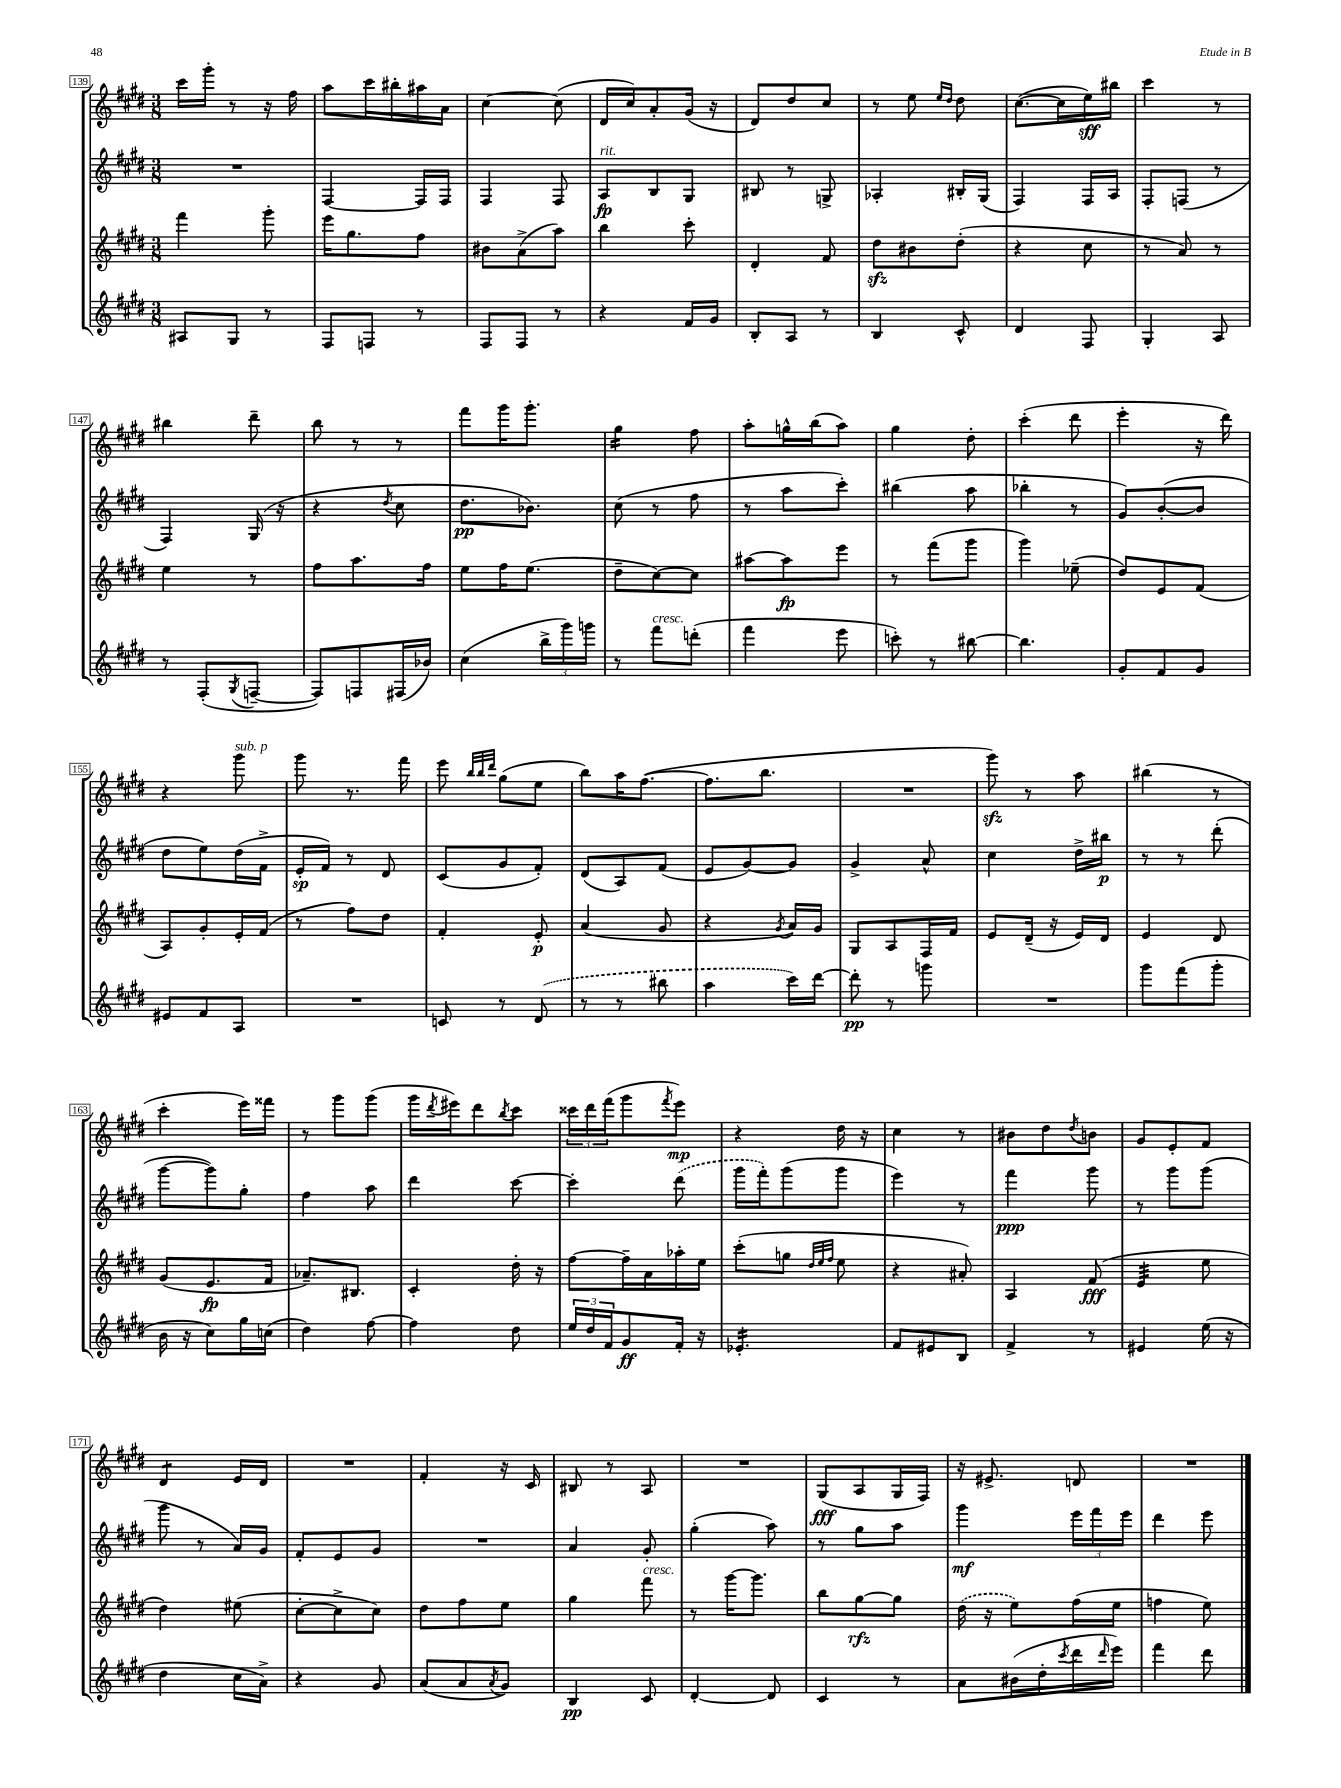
<<
\new StaffGroup <<
\new Staff = "s0" {
    \clef treble \key e \major \numericTimeSignature \time 3/8
    cis'''16 gis'''16-. r8 r16 fis''16 |
    a''8 cis'''16 bis''16-. ais''16 a'16 |
    cis''4~ cis''8( |
    dis'16 cis''16) a'8-. gis'16( r16 |
    dis'8) dis''8 cis''8 |
    r8 e''8 \grace { e''16 dis''16 } dis''8 |
    cis''8.~( cis''16 e''16\sff) bis''16 |
    cis'''4 r8 |
    bis''4 dis'''8-- |
    b''8 r8 r8 |
    fis'''8 gis'''16 gis'''8.-. |
    gis''4:16 fis''8 |
    a''8-. g''16-^ b''16( a''8) |
    gis''4 dis''8-. |
    cis'''4-.( dis'''8 |
    e'''4-. r16 dis'''16) |
    r4 gis'''8^\markup { \italic "sub. p" } |
    gis'''8 r8. fis'''16 |
    e'''8 \grace { b''32 b''32 dis'''32 } gis''8( e''8 |
    b''8) a''16 fis''8.~( |
    fis''8. b''8. |
    R4. |
    gis'''8\sfz) r8 a''8 |
    bis''4( r8 |
    cis'''4-. e'''16) fisis'''16 |
    r8 gis'''8 gis'''8( |
    gis'''16 \acciaccatura { dis'''8 } eis'''16) dis'''8 \acciaccatura { b''8 } cis'''8 |
    \tuplet 3/2 { cisis'''16 dis'''16 fis'''16( } gis'''8 \acciaccatura { fis'''8 } e'''8\mp) |
    r4 dis''16 r16 |
    cis''4 r8 |
    bis'8 dis''8 \acciaccatura { dis''8 } b'8 |
    gis'8 e'8-. fis'8 |
    dis'4:8 e'16 dis'16 |
    R4. |
    fis'4-. r16 cis'16 |
    bis8 r8 a8 |
    R4. |
    gis8\fff( a8 gis16 fis16) |
    r16 eis'8.-> d'8 |
    R4. \bar "|." |
}
\new Staff = "s1" {
    \clef treble \key e \major \numericTimeSignature \time 3/8
    R4. |
    fis4~ fis16 fis16 |
    fis4 fis8 |
    a8\fp^\markup { \italic "rit." } b8 gis8 |
    bis8 r8 g8-> |
    aes4-. bis16-. gis16( |
    fis4) fis16 a16 |
    fis8-. f8( r8 |
    fis4) gis16( r16 |
    r4 \acciaccatura { dis''8 } cis''8 |
    dis''8.\pp bes'8.) |
    cis''8( r8 fis''8 |
    r8 a''8 cis'''8-.) |
    bis''4( a''8 |
    bes''4-. r8 |
    gis'8) b'8~-.( b'8 |
    dis''8 e''8) dis''16( fis'16-> |
    e'16-.\sp fis'16) r8 dis'8 |
    cis'8( gis'8 fis'8-.) |
    dis'8( a8) fis'8( |
    e'8 gis'8~) gis'8 |
    gis'4-> a'8-^ |
    cis''4 dis''16-> bis''16\p |
    r8 r8 dis'''8-.( |
    gis'''8~ gis'''8) gis''8-. |
    fis''4 a''8 |
    dis'''4 cis'''8~ |
    cis'''4-. \once \slurDashed dis'''8( |
    gis'''16 fis'''16-.) gis'''8( gis'''8 |
    e'''4) r8 |
    fis'''4\ppp gis'''8 |
    r8 gis'''8 gis'''8( |
    gis'''8 r8 a'16) gis'16 |
    fis'8-. e'8 gis'8 |
    R4. |
    a'4 gis'8-. |
    gis''4-.( a''8) |
    r8 gis''8 a''8 |
    gis'''4\mf \tuplet 3/2 { e'''16 fis'''16 e'''16 } |
    dis'''4 e'''8 \bar "|." |
}
\new Staff = "s2" {
    \clef treble \key e \major \numericTimeSignature \time 3/8
    fis'''4 gis'''8-. |
    e'''16 gis''8. fis''8 |
    bis'8 a'8->( a''8) |
    b''4 cis'''8-. |
    dis'4-. fis'8 |
    dis''8\sfz bis'8 dis''8-.( |
    r4 cis''8 |
    r8 a'8) r8 |
    e''4 r8 |
    fis''8 a''8. fis''16 |
    e''8 fis''16 e''8.( |
    dis''8-- cis''8~) cis''8 |
    ais''8~ ais''8\fp e'''8 |
    r8 fis'''8( gis'''8 |
    gis'''4) ees''8--( |
    dis''8) e'8 fis'8( |
    a8) gis'8-. e'16-. fis'16( |
    r8 fis''8) dis''8 |
    fis'4-. e'8-.\p |
    a'4( gis'8 |
    r4 \acciaccatura { gis'8 } a'16) gis'16 |
    gis8 a8 fis16 fis'16 |
    e'8 dis'16--( r16 e'16) dis'16 |
    e'4 dis'8 |
    gis'8( e'8.\fp fis'16 |
    aes'8.--) bis8. |
    cis'4-. dis''16-. r16 |
    fis''8~ fis''16-- a'16 aes''16-. e''16 |
    cis'''8-.( g''8 \grace { dis''32 e''32 fis''32 } e''8 |
    r4 ais'8-.) |
    a4 fis'8\fff( |
    e'4:32 e''8 |
    dis''4) eis''8( |
    cis''8~-. cis''8-> cis''8) |
    dis''8 fis''8 e''8 |
    gis''4 fis'''8^\markup { \italic "cresc." } |
    r8 gis'''16~ gis'''8. |
    b''8 gis''8~\rfz gis''8 |
    \once \slurDashed dis''16( r16 e''8) fis''16( e''16 |
    f''4 e''8) \bar "|." |
}
\new Staff = "s3" {
    \clef treble \key e \major \numericTimeSignature \time 3/8
    ais8 gis8 r8 |
    fis8 f8 r8 |
    fis8 fis8 r8 |
    r4 fis'16 gis'16 |
    b8-. a8 r8 |
    b4 cis'8-^ |
    dis'4 fis8 |
    gis4-. a8 |
    r8 fis8-.( \acciaccatura { gis8 } f8~-- |
    f8) f8 fis16( bes'16) |
    cis''4( \tuplet 3/2 { b''16-> gis'''16) g'''16 } |
    r8 fis'''8^\markup { \italic "cresc." } d'''8-.( |
    fis'''4 e'''8 |
    c'''8-.) r8 bis''8~ |
    bis''4. |
    gis'8-. fis'8 gis'8 |
    eis'8 fis'8 a8 |
    R4. |
    c'8 r8 \once \slurDashed dis'8( |
    r8 r8 bis''8 |
    a''4 cis'''16) dis'''16~ |
    dis'''8-.\pp r8 g'''8 |
    R4. |
    gis'''8 fis'''8( gis'''8-. |
    b'16 r16 cis''8) gis''16 c''16( |
    dis''4) fis''8~ |
    fis''4 dis''8 |
    \tuplet 3/2 { e''16 dis''16 fis'16 } gis'8\ff fis'16-. r16 |
    ees'4.:16-. |
    fis'8 eis'8 b8 |
    fis'4-> r8 |
    eis'4 e''16( r16 |
    dis''4 cis''16 a'16->) |
    r4 gis'8 |
    a'8( a'8 \acciaccatura { a'8 } gis'8) |
    b4\pp cis'8 |
    dis'4~-. dis'8 |
    cis'4 r8 |
    a'8 bis'16( dis''16-. \acciaccatura { cis'''8 } dis'''16 \grace { dis'''16 } e'''16) |
    fis'''4 dis'''8 \bar "|." |
}
>>
>>
\layout { \context { \Score currentBarNumber = #139 \override BarNumber.stencil = #(make-stencil-boxer 0.1 0.3 ly:text-interface::print) } }
